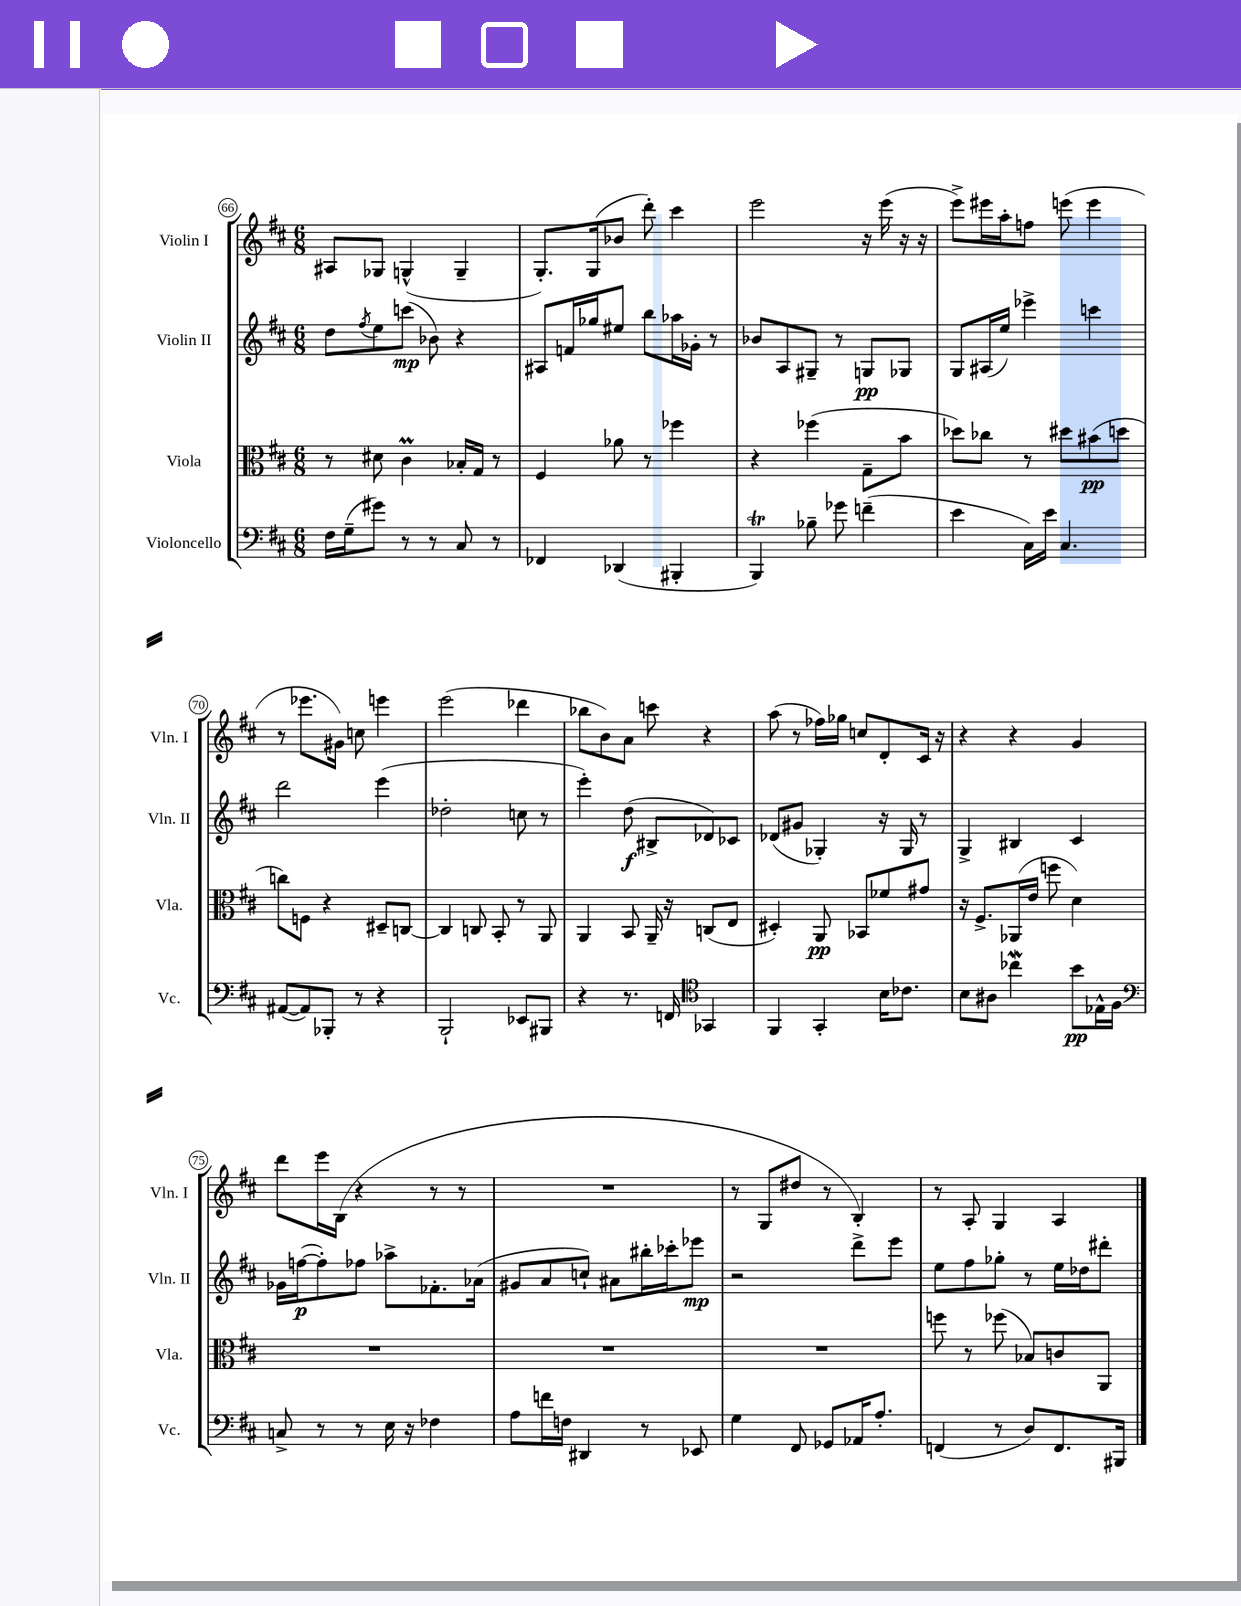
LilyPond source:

<<
\new StaffGroup <<
\new Staff = "s0" \with { instrumentName = "Violin I" shortInstrumentName = "Vln. I" } {
    \clef treble \key d \major \numericTimeSignature \time 6/8
    ais8 ges8 g4-^( g4-- |
    g8.-.) g16( bes'8 d'''8-.) cis'''4 |
    e'''2 r16 e'''16( r16 r16 |
    e'''8->) eis'''16 a''16-. f''8 e'''8( e'''4 |
    r8 ees'''8. gis'16) c''8 e'''4 |
    e'''2( des'''4 |
    bes''8 b'8) a'8 c'''8 r4 |
    a''8( r8 fes''16) ges''16 c''8 d'8-. cis'16 r16 |
    r4 r4 g'4 |
    d'''8 e'''16 b16( r4 r8 r8 |
    R2. |
    r8 g8 dis''8 r8 b4-.) |
    r8 a8-. g4 a4 \bar "|." |
}
\new Staff = "s1" \with { instrumentName = "Violin II" shortInstrumentName = "Vln. II" } {
    \clef treble \key d \major \numericTimeSignature \time 6/8
    d''8 \acciaccatura { fis''8 } e''8 c'''8\mp( bes'8) r4 |
    ais8 f'16 ges''16 eis''8 b''8 aes''16 ges'16-. r8 |
    bes'8 a8 gis8-- r8 g8\pp ges8 |
    g8 ais16( e''16) ees'''4-> c'''4 |
    d'''2 e'''4( |
    des''2-. c''8 r8 |
    e'''4-.) d''8\f( bis8-> des'8) ces'8 |
    des'8( gis'8 ges4-.) r16 ges16 r8 |
    g4-> bis4 cis'4 |
    ges'16 f''16~\p( f''8-.) fes''8 aes''8-> fes'8.-. aes'16( |
    gis'8 a'8 c''8-!) ais'8 bis''16-. ces'''16-. ees'''8\mp |
    r2 d'''8-> e'''8 |
    e''8 fis''8 ges''8-. r8 e''16 des''16 dis'''8-. \bar "|." |
}
\new Staff = "s2" \with { instrumentName = "Viola" shortInstrumentName = "Vla." } {
    \clef alto \key d \major \numericTimeSignature \time 6/8
    r8 dis'8 cis'4\prall bes16-. g16 r8 |
    fis4 aes'8 r8 fes''4 |
    r4 fes''4( g8-- b'8 |
    des''8) ces''8 r8 dis''8 bis'8\pp( d''8 |
    c''8) f8 r4 dis8-- c8~ |
    c4 c8 b,8-. r8 a,8 |
    a,4 b,8 a,16-- r16 c8( e8 |
    dis4-.) a,8\pp bes,8 fes'8 gis'8 |
    r16 fis8.-> aes,16( e'16 f''8 d'4) |
    R2. |
    R2. |
    R2. |
    f''8 r8 fes''8( bes8) c'8 a,8 \bar "|." |
}
\new Staff = "s3" \with { instrumentName = "Violoncello" shortInstrumentName = "Vc." } {
    \clef bass \key d \major \numericTimeSignature \time 6/8
    fis16 g16--( gis'8) r8 r8 cis8 r8 |
    fes,4 des,4( bis,,4-. |
    b,,4\trill) bes8-- ges'8 f'4--( |
    e'4 cis16) e'16 cis4. |
    ais,8~( ais,8) bes,,8-. r8 r4 |
    b,,2-! ees,8 bis,,8 |
    r4 r8. f,16 \clef tenor ges,4 |
    fis,4 g,4-. b16 ces'8. |
    b8 ais8 ces''4\mordent b'8\pp ees16-^ fis16 |
    \clef bass c8-> r8 r8 e16 r16 fes4 |
    a8 f'16 f16 dis,4 r8 ees,8 |
    g4 fis,8 ges,8 aes,16 a8.-. |
    f,4( r8 d8) f,8. bis,,16 \bar "|." |
}
>>
>>
\layout { \context { \Score currentBarNumber = #66 \override BarNumber.stencil = #(make-stencil-circler 0.1 0.3 ly:text-interface::print) } }
